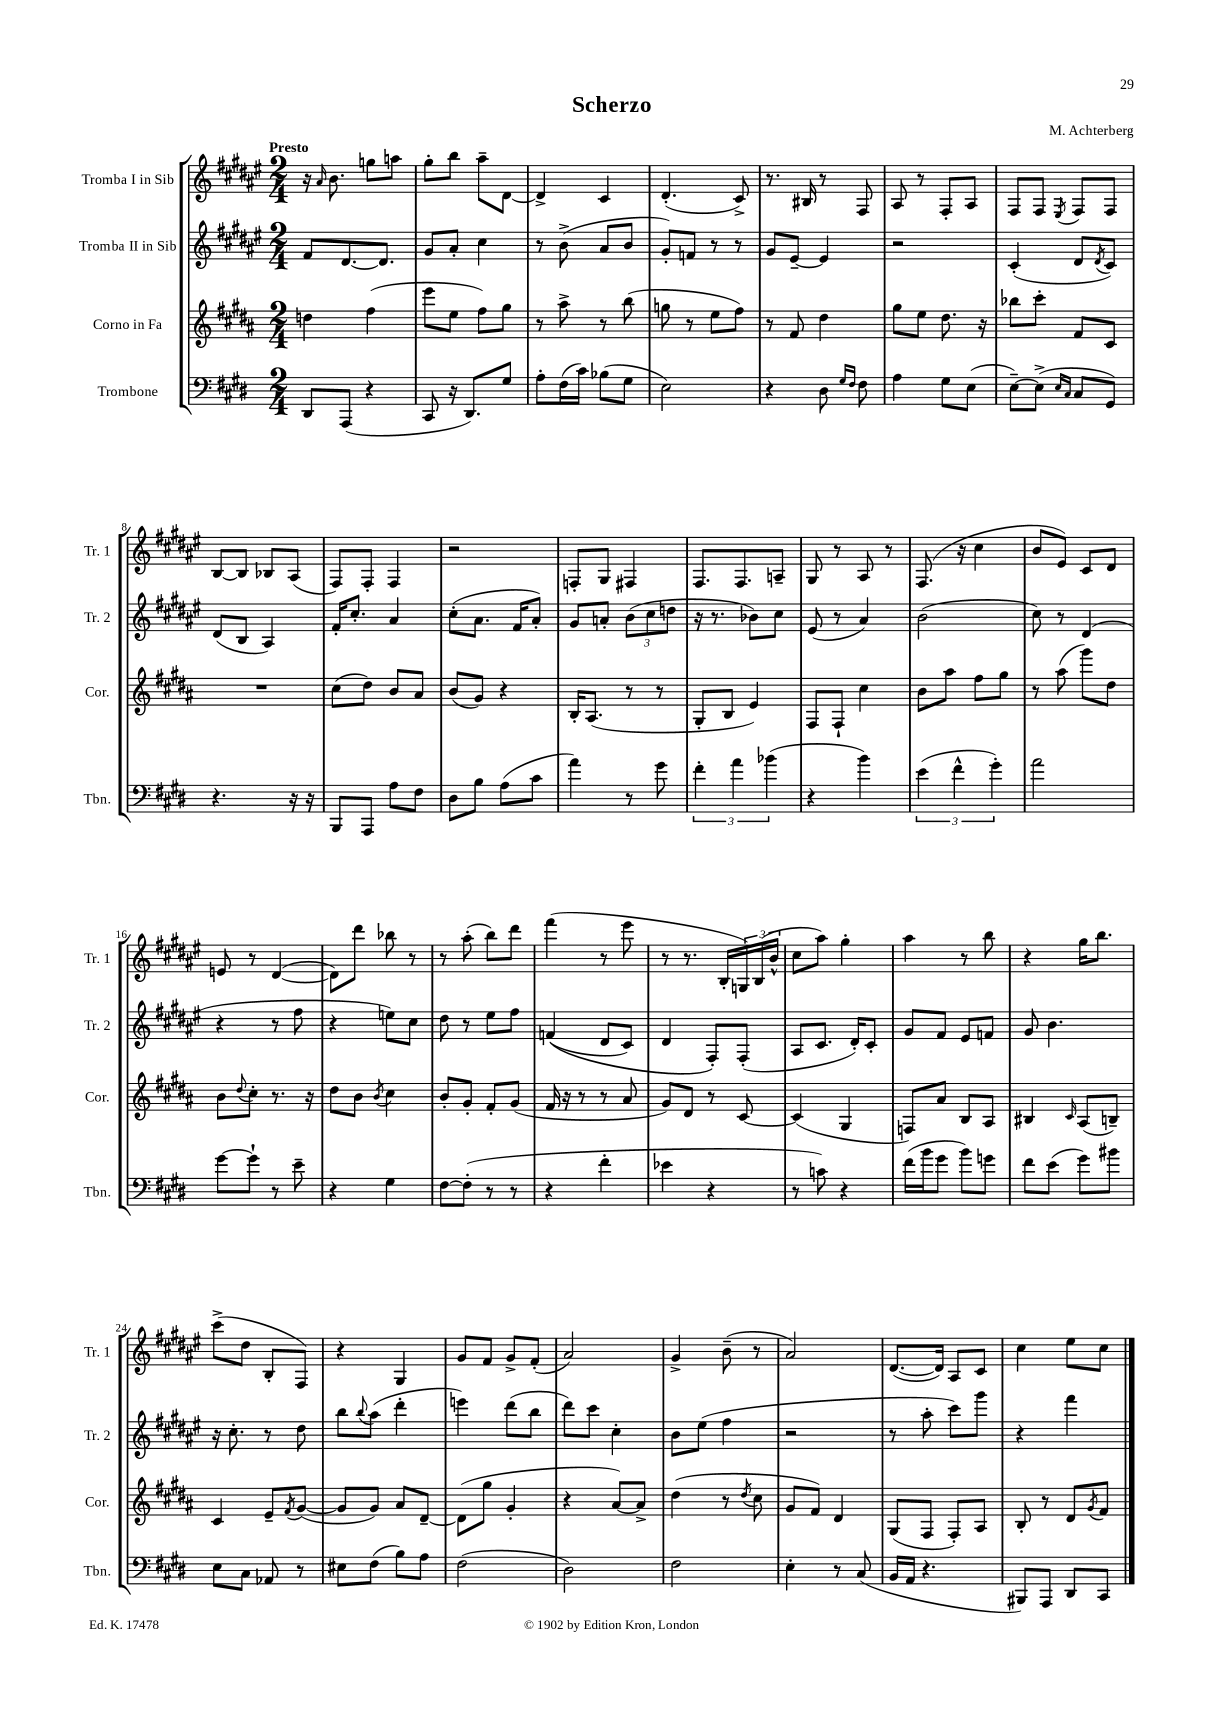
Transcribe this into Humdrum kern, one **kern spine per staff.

**kern	**kern	**kern	**kern
*staff4	*staff3	*staff2	*staff1
*clefF4	*clefG2	*clefG2	*clefG2
*k[f#c#g#d#]	*k[f#c#g#d#a#]	*k[f#c#g#d#a#e#]	*k[f#c#g#d#a#e#]
*M2/4	*M2/4	*M2/4	*M2/4
8DD#/L	4dd\	8f#/L	16r
.	.	.	16qqa#/
.	.	.	8.b\
(8AAA/J	.	[8.d#/	.
4r	(4ff#\	.	8gg\L
.	.	8.d#/]J	.
.	.	.	8aa\J
=	=	=	=
8CC#/	8eee\L	8g#/L	8gg#'\L
16r	8ee\J	8a#'/J	8bb\J
8.DD#/L)	.	.	.
.	8ff#\L)	4cc#\	8aa#~\L
8G#/J	8gg#\J	.	[8d#\J
=	=	=	=
8A'\L	8r	8r	4d#^/]
(16F#\L	8aa#^\	(8b^\	.
16c#\JJ)	.	.	.
(8B-\L	8r	8a#/L	4c#/
8G#\J	(8bb\	8b/J	.
=	=	=	=
2E\)	8gg\	8g#'/L)	(4.d#'/
.	8r	8f/J	.
.	8ee\L	8r	.
.	8ff#\J)	8r	8c#^/)
=	=	=	=
4r	8r	8g#/L	8.r
.	8f#/	[8e#~/J	.
.	.	.	16B#/
8D#\	4dd#\	4e#/]	8r
16qqG#/LL	.	.	.
16qqF#/JJ	.	.	.
8F#\	.	.	8F#/
=	=	=	=
4A\	8gg#\L	2r	8A#/
.	8ee\J	.	8r
8G#\L	8.dd#\	.	8F#'/L
(8E\J	.	.	8A#/J
.	16r	.	.
=	=	=	=
[8E~\L)	8bb-\L	(4c#'/	8F#/L
(8E^\]J	8ccc#'\J	.	8F#/J
16qqE/LL	.	.	.
16qqC#/JJ	.	.	8qE#/
8C#/L	8f#/L	8d#/L	8F#/L
.	.	8qd#/	.
8GG#/J)	8c#/J	8c#/J)	8F#/J
=	=	=	=
4.r	2r	(8d#/L	[8B/L
.	.	8B/J	8B/]J
.	.	4A#/)	8B-/L
16r	.	.	(8A#/J
16r	.	.	.
=	=	=	=
8BBB/L	(8cc#\L	16f#'/LK	8F#/L)
.	.	8.cc#'/J	.
8AAA/J	8dd#\J)	.	8F#'/J
8A\L	8b/L	4a#/	4F#/
8F#\J	8a#/J	.	.
=	=	=	=
8D#\L	(8b/L	(8cc#'\L	2r
8B\J	8g#/J)	8.a#\J	.
(8A\L	4r	.	.
.	.	16f#/LK	.
8c#\J	.	8a#'/J)	.
=	=	=	=
4a\)	16B'/LK	8g#/L	8F'/L
.	(8.A#/J	.	.
.	.	8a'/J	8G#/J
8r	8r	(12b\L	4F#/
.	.	12cc#\	.
8g#\	8r	.	.
.	.	12dd\J	.
=	=	=	=
6f#'\	8G#'/L	16r	8.F#/L
.	.	8.r	.
.	8B/J	.	.
6a\	.	.	.
.	.	.	8.F#/
.	4e/)	8b-\L)	.
(6b-\	.	.	.
.	.	8cc#\J	8A~/J
=	=	=	=
4r	8F#/L	(8e#/	8G#/
.	8F#`/J	8r	8r
4b\)	4cc#\	4a#/)	8A#/
.	.	.	8r
=	=	=	=
(6e\	8b\L	(2b\	(8.F#/
.	8aa#\J	.	.
6f#^^\	.	.	.
.	.	.	16r
.	8ff#\L	.	4cc#\
6g#'\)	.	.	.
.	8gg#\J	.	.
=	=	=	=
2a\	8r	8cc#\)	8b/L
.	(8aa#\	8r	8e#/J)
.	8ggg#\L)	(4d#/	8c#/L
.	8dd#\J	.	8d#/J
=	=	=	=
[8g#\L	8b\L	4r	8e/
.	8qqdd#/	.	.
8g#`\]J	8cc#'\J	.	8r
8r	8.r	8r	([4d#/
8e~\	.	8ff#\	.
.	16r	.	.
=	=	=	=
4r	8dd#\L	4r	8d#\]L)
.	8b\J	.	8ddd#\J
.	8qb/	.	.
4G#\	4cc#\	8ee\L)	8bb-\
.	.	8cc#\J	8r
=	=	=	=
[8F#\L	8b'/L	8dd#\	8r
(8F#'\]J	8g#'/J	8r	(8aa#'\
8r	8f#'/L	8ee#\L	8bb\L)
8r	(8g#/J	8ff#\J	8ddd#\J
=	=	=	=
4r	16f#/	&((4f/	(4fff#\
.	16r	.	.
.	8r	.	.
4f#'\	8r	8d#/L	8r
.	8a#/	8c#/J)	8eee#\
=	=	=	=
4e-\	8g#/L)	4d#/	8r
.	8d#/J	.	8.r
4r	8r	8F#'/L&)	.
.	.	.	16B'/LL
.	[8c#/	(8F#'/J	24G/)
.	.	.	(24B/
.	.	.	24b^^/JJ
=	=	=	=
8r	(4c#/]	8A#/L	8cc#\L
8c\)	.	8.c#/J	8aa#\J)
4r	4G#/	.	4gg#'\
.	.	16d#'/LK)	.
.	.	8c#'/J	.
=	=	=	=
(16f#\LL	8F/L)	8g#/L	4aa#\
16b\J	.	.	.
8g#\J	8a#/J	8f#/J	.
8b\L)	8B/L	8e#/L	8r
8g\J	8A#/J	8f/J	8bb\
=	=	=	=
8f#\L	4B#/	8g#/	4r
(8e\J	.	4.b\	.
.	16qqc#/	.	.
8g#\L)	(8A#/L	.	16gg#\LK
.	.	.	8.bb\J
8b#\J	8B~/J)	.	.
=	=	=	=
8E\L	4c#/	16r	(8ccc#^\L
.	.	8.cc#'\	.
8C#\J	.	.	8dd#\J
8AA-/	8e~/L	8r	8B'/L
.	8qf#/	.	.
8r	([8g#/J	8dd#\	8F#/J)
=	=	=	=
8E#\L	8g#/]L	8bb\L	4r
.	.	8qqbb/	.
(8F#\J	8g#/J)	(8aa#\J	.
8B\L)	8a#/L	4ddd#'\	4G#/
8A\J	[8d#~/J	.	.
=	=	=	=
(2F#\	(8d#\]L	4eee\)	8g#/L
.	8gg#\J	.	8f#/J
.	4g#'/	(8ddd#\L	8g#^/L
.	.	8bb\J	(8f#'/J
=	=	=	=
2D#\)	4r	8ddd#\L)	2a#/)
.	.	8ccc#\J	.
.	[8a#/L)	4cc#'\	.
.	8a#^/]J	.	.
=	=	=	=
2F#\	(4dd#\	8b\L	4g#^/
.	.	(8ee#\J	.
.	8r	4ff#\	(8b~\
.	8qdd#/	.	.
.	8cc#\	.	8r
=	=	=	=
4E'\	8g#/L	2r	2a#/)
.	8f#/J)	.	.
8r	4d#/	.	.
(8C#/	.	.	.
=	=	=	=
16BB/LL	(8G#/L	8r	([8.d#/L
16AA/JJ	.	.	.
4.r	8F#/J	8aa#'\	.
.	.	.	16d#/]Jk)
.	8F#'/L)	8ccc#\L)	8A#/L
.	8A#/J	8ggg#\J	8c#/J
=	=	=	=
8BBB#/L)	8B'/	4r	4cc#\
8AAA/J	8r	.	.
8DD#/L	8d#/L	4fff#\	8ee#\L
.	8qg#/	.	.
8CC#/J	8f#/J	.	8cc#\J
==	==	==	==
*-	*-	*-	*-
